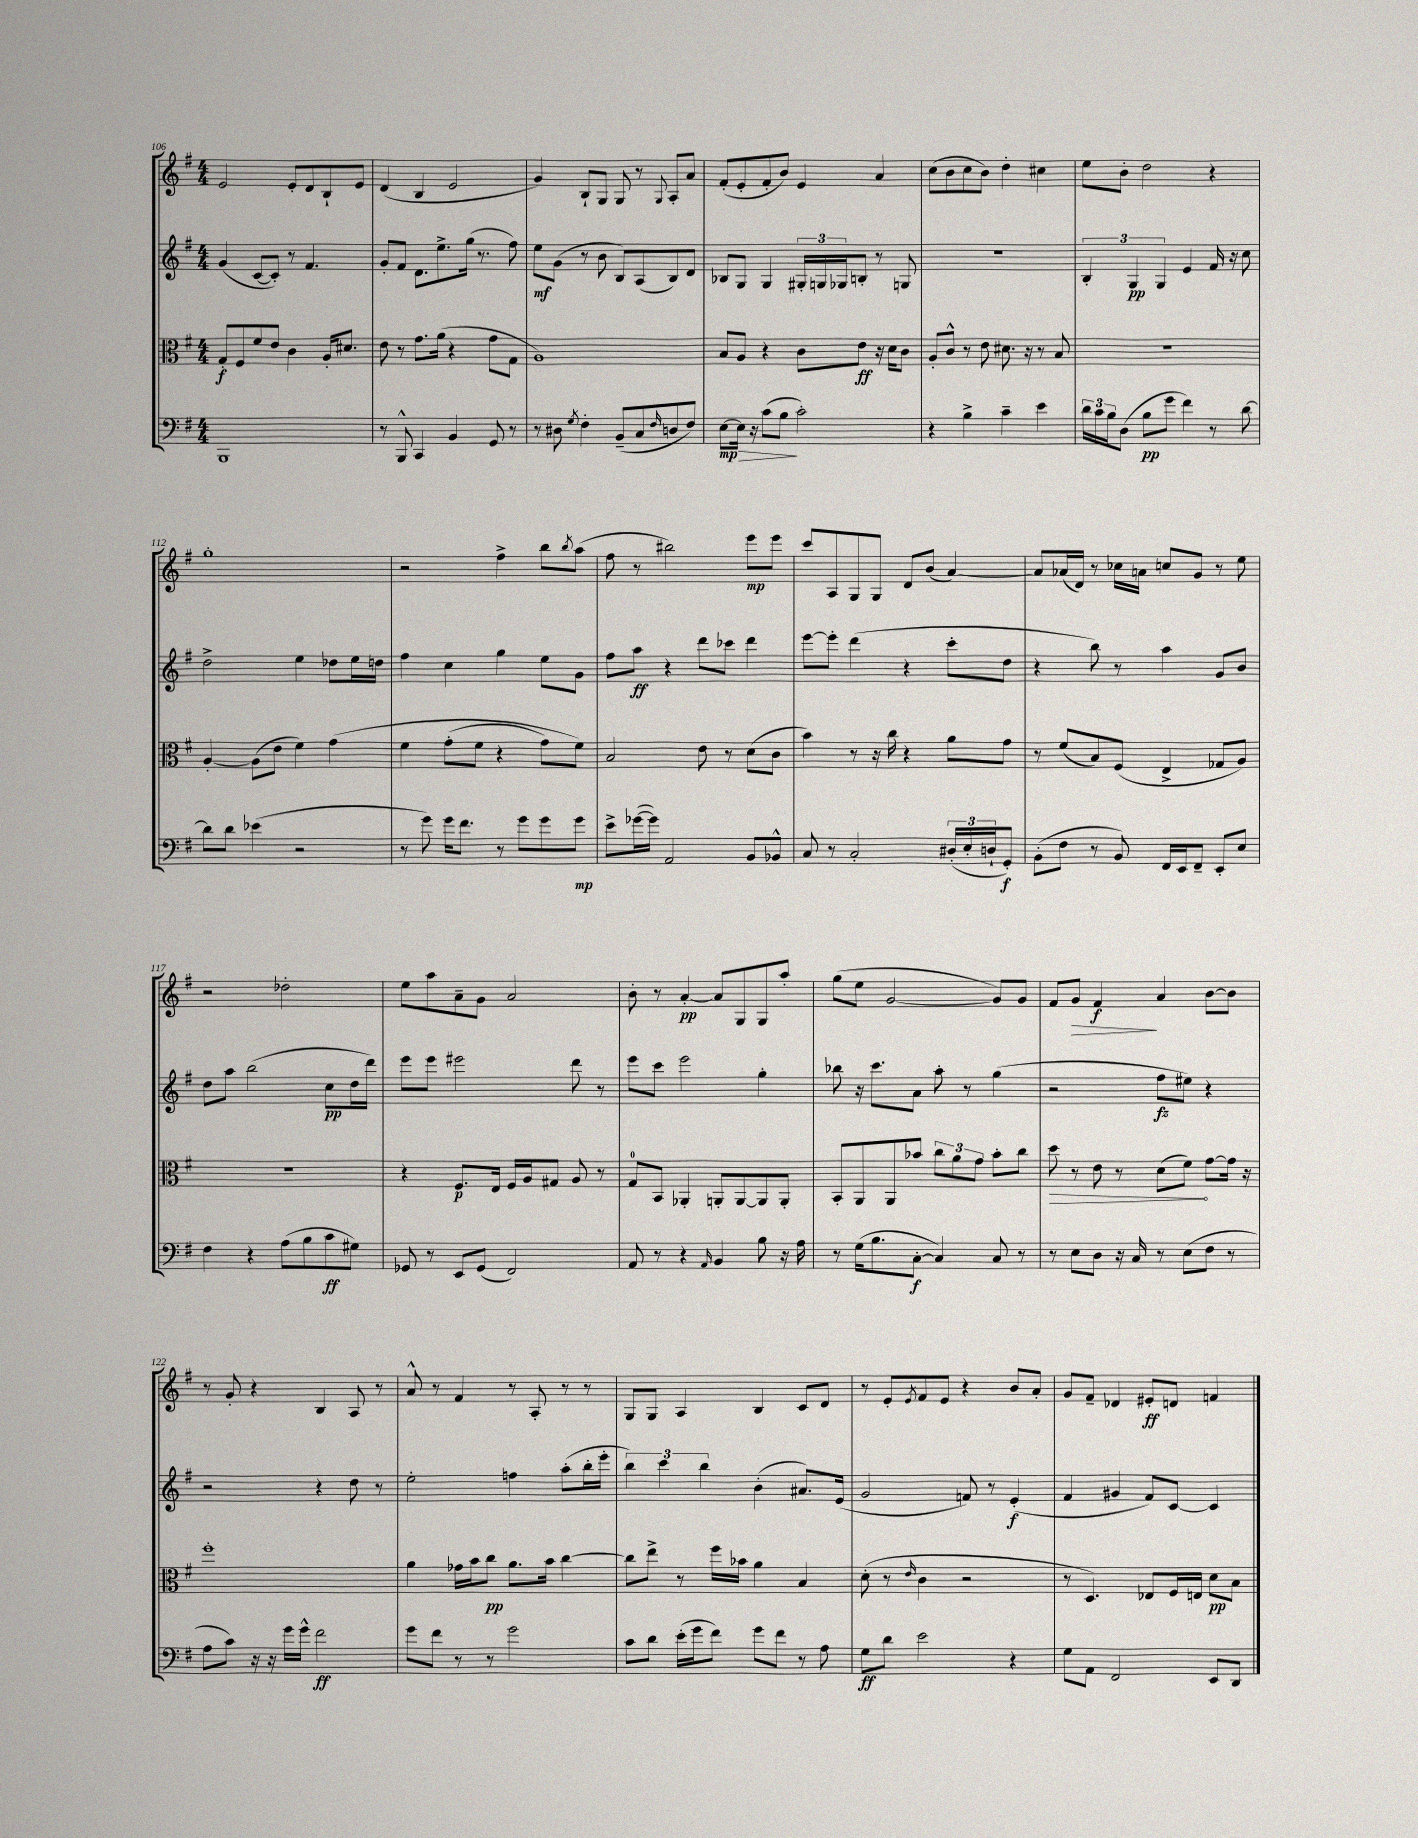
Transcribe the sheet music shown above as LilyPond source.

<<
\new StaffGroup <<
\new Staff = "s0" {
    \clef treble \key g \major \numericTimeSignature \time 4/4
    e'2 e'8-. d'8 b8-! e'8 |
    d'4( b4 e'2 |
    g'4) b8-! g8 g8 r8 \appoggiatura { g8 } a8-. a'8 |
    fis'8-.( e'8-. fis'8-. b'8) e'4 a'4 |
    c''8( b'8 c''8 b'8) d''4-. cis''4 |
    e''8 b'8-. d''2 r4 |
    g''1-. |
    r2 fis''4-> b''8 \acciaccatura { b''8 } a''8( |
    fis''8 r8 bis''2) e'''8\mp e'''8 |
    c'''8 a8 g8 g8 d'8 b'8( a'4~) |
    a'8 aes'16( d'16) r8 ces''16 a'16 c''8 g'8 r8 e''8 |
    r2 des''2-. |
    e''8 a''8 a'8-- g'8 a'2 |
    b'8-. r8 a'4~-.\pp a'8 g8 g8 a''8-. |
    g''8( e''8 g'2~ g'8) g'8 |
    fis'8 g'8\> fis'4\f\! a'4 b'8~ b'8 |
    r8 g'8-. r4 b4 a8 r8 |
    a'8-^ r8 fis'4 r8 a8-. r8 r8 |
    g8 g8 a4 b4 c'8 d'8 |
    r8 e'8-. \acciaccatura { e'8 } fis'8 e'8 r4 b'8 a'8-. |
    g'8 fis'8-- des'4 eis'8-.\ff d'8 f'4 \bar "|." |
}
\new Staff = "s1" {
    \clef treble \key g \major \numericTimeSignature \time 4/4
    g'4( c'8~ c'8-.) r8 fis'4. |
    g'8-. fis'8 d'8. e''8.-> g''16( r8. fis''8) |
    e''8\mf g'8( r8 b'8 b8) a8( b8) d'8 |
    bes8 g8 g4 \tuplet 3/2 { gis16-. g16 ges16 } b8-. r8 g8 |
    r1 |
    \tuplet 3/2 { b4-. g4\pp g4 } e'4 fis'16 r16 c''8 |
    d''2-> e''4 des''8 e''16 d''16 |
    fis''4 c''4 g''4 e''8 g'8 |
    fis''8 a''8\ff r4 d'''8 ces'''8 d'''4 |
    e'''8~ e'''8-. d'''4( r4 c'''8-. d''8 |
    r4 b''8) r8 a''4 g'8 b'8 |
    d''8 a''8 b''2( c''8\pp d''16 d'''16) |
    e'''8 e'''8 eis'''2 d'''8 r8 |
    e'''8 c'''8 e'''2 g''4-. |
    bes''8 r16 c'''8. a'8 a''8-. r8 g''4( |
    r2 fis''8\fz eis''8) r4 |
    r2 r4 d''8 r8 |
    e''2-. f''4 a''8-.( b''16-. e'''16-. |
    \tuplet 3/2 { b''4) c'''4 b''4 } b'4-.( ais'8.) e'16( |
    g'2 f'8) r8 e'4-.\f( |
    fis'4 gis'4 fis'8) c'8~ c'4 \bar "|." |
}
\new Staff = "s2" {
    \clef alto \key g \major \numericTimeSignature \time 4/4
    g8-.\f fis8 fis'8 e'8 c'4 a16-. dis'8. |
    e'8 r8 g'8. a'16( r4 g'8 g8 |
    a1) |
    b8 a8 r4 c'8 e'8\ff r16 d'16 c'8 |
    a8-. c'8-^ r8 e'8 dis'8. r16 r8 b8 |
    r1 |
    a4~-. a8( e'8 fis'4) g'4\( |
    fis'4 g'8-.( fis'8 r4 g'8) fis'8\) |
    b2 e'8 r8 d'8( c'8 |
    b'4) r8 r16 c''16 r4 a'8 g'8 |
    r8 fis'8( b8) fis8( e4-> ges8 a8) |
    R1 |
    r4 fis8.\p e16 fis16 a16 gis8 a8 r8 |
    g8-0 b,8 aes,4-. a,8-. a,8~ a,8 a,8-. |
    b,8-. a,8 a,8 bes'8 \tuplet 3/2 { c''8 a'8 g'8 } bes'8-. c''8 |
    \once \override Hairpin.circled-tip = ##t d''8\> r8 e'8 r8 d'8( fis'8\!) g'8~ g'16 r16 |
    fis''1-. |
    a'4 ges'16 b'16 c''8\pp a'8. b'16 c''4~ |
    c''8 e''8-> r8 fis''16 bes'16 a'4 b4 |
    d'8-.( r8 \grace { e'16 } c'4 r2 |
    r8 d4.) ees8 fis16 e16 d'8\pp b8 \bar "|." |
}
\new Staff = "s3" {
    \clef bass \key g \major \numericTimeSignature \time 4/4
    b,,1 |
    r8 b,,8-^ c,4 b,4 g,8 r8 |
    r8 dis8 \acciaccatura { g8 } fis4-. b,8--( c8 \grace { fis16 } d8 fis8) |
    e8~\mp\> e16 r16 c'8( b8\! c'2-.) |
    r4 b4-> c'4-- e'4 |
    \tuplet 3/2 { d'16 c'16 b16 } d8( b8\pp g'8 fis'4) r8 d'8~ |
    d'8 d'8 ees'4( r2 |
    r8 g'8) g'16 fis'8. r8 g'8 g'8 g'8\mp |
    e'8-> ges'16~( ges'16) a,2 b,8 bes,8-^ |
    c8 r8 c2-. \tuplet 3/2 { dis16-.( e16-. d16-! } g,8-.\f) |
    b,8-.( fis8 r8 b,8) fis,16 e,16 fis,8-- e,8-. e8 |
    fis4 r4 a8( b8 c'8\ff gis8) |
    ges,8 r8 e,8 ges,8( fis,2) |
    a,8 r8 r4 \grace { a,16 } b,4 b8 r16 a16 |
    r8 g16( b8. c8~-.\f c4) c8 r8 |
    r8 e8 d8 r16 c16 r8 e8( fis8 r8 |
    a8 c'8) r16 r16 g'16 g'16-^ fis'2\ff |
    g'8 fis'8 r8 r8 g'2 |
    c'8 d'8 e'16-.( g'16 fis'8) g'8 fis'8 r8 a8 |
    g8\ff d'8 e'2 r4 |
    g8 a,8 fis,2 e,8 d,8 \bar "|." |
}
>>
>>
\layout { \context { \Score currentBarNumber = #106 } }
